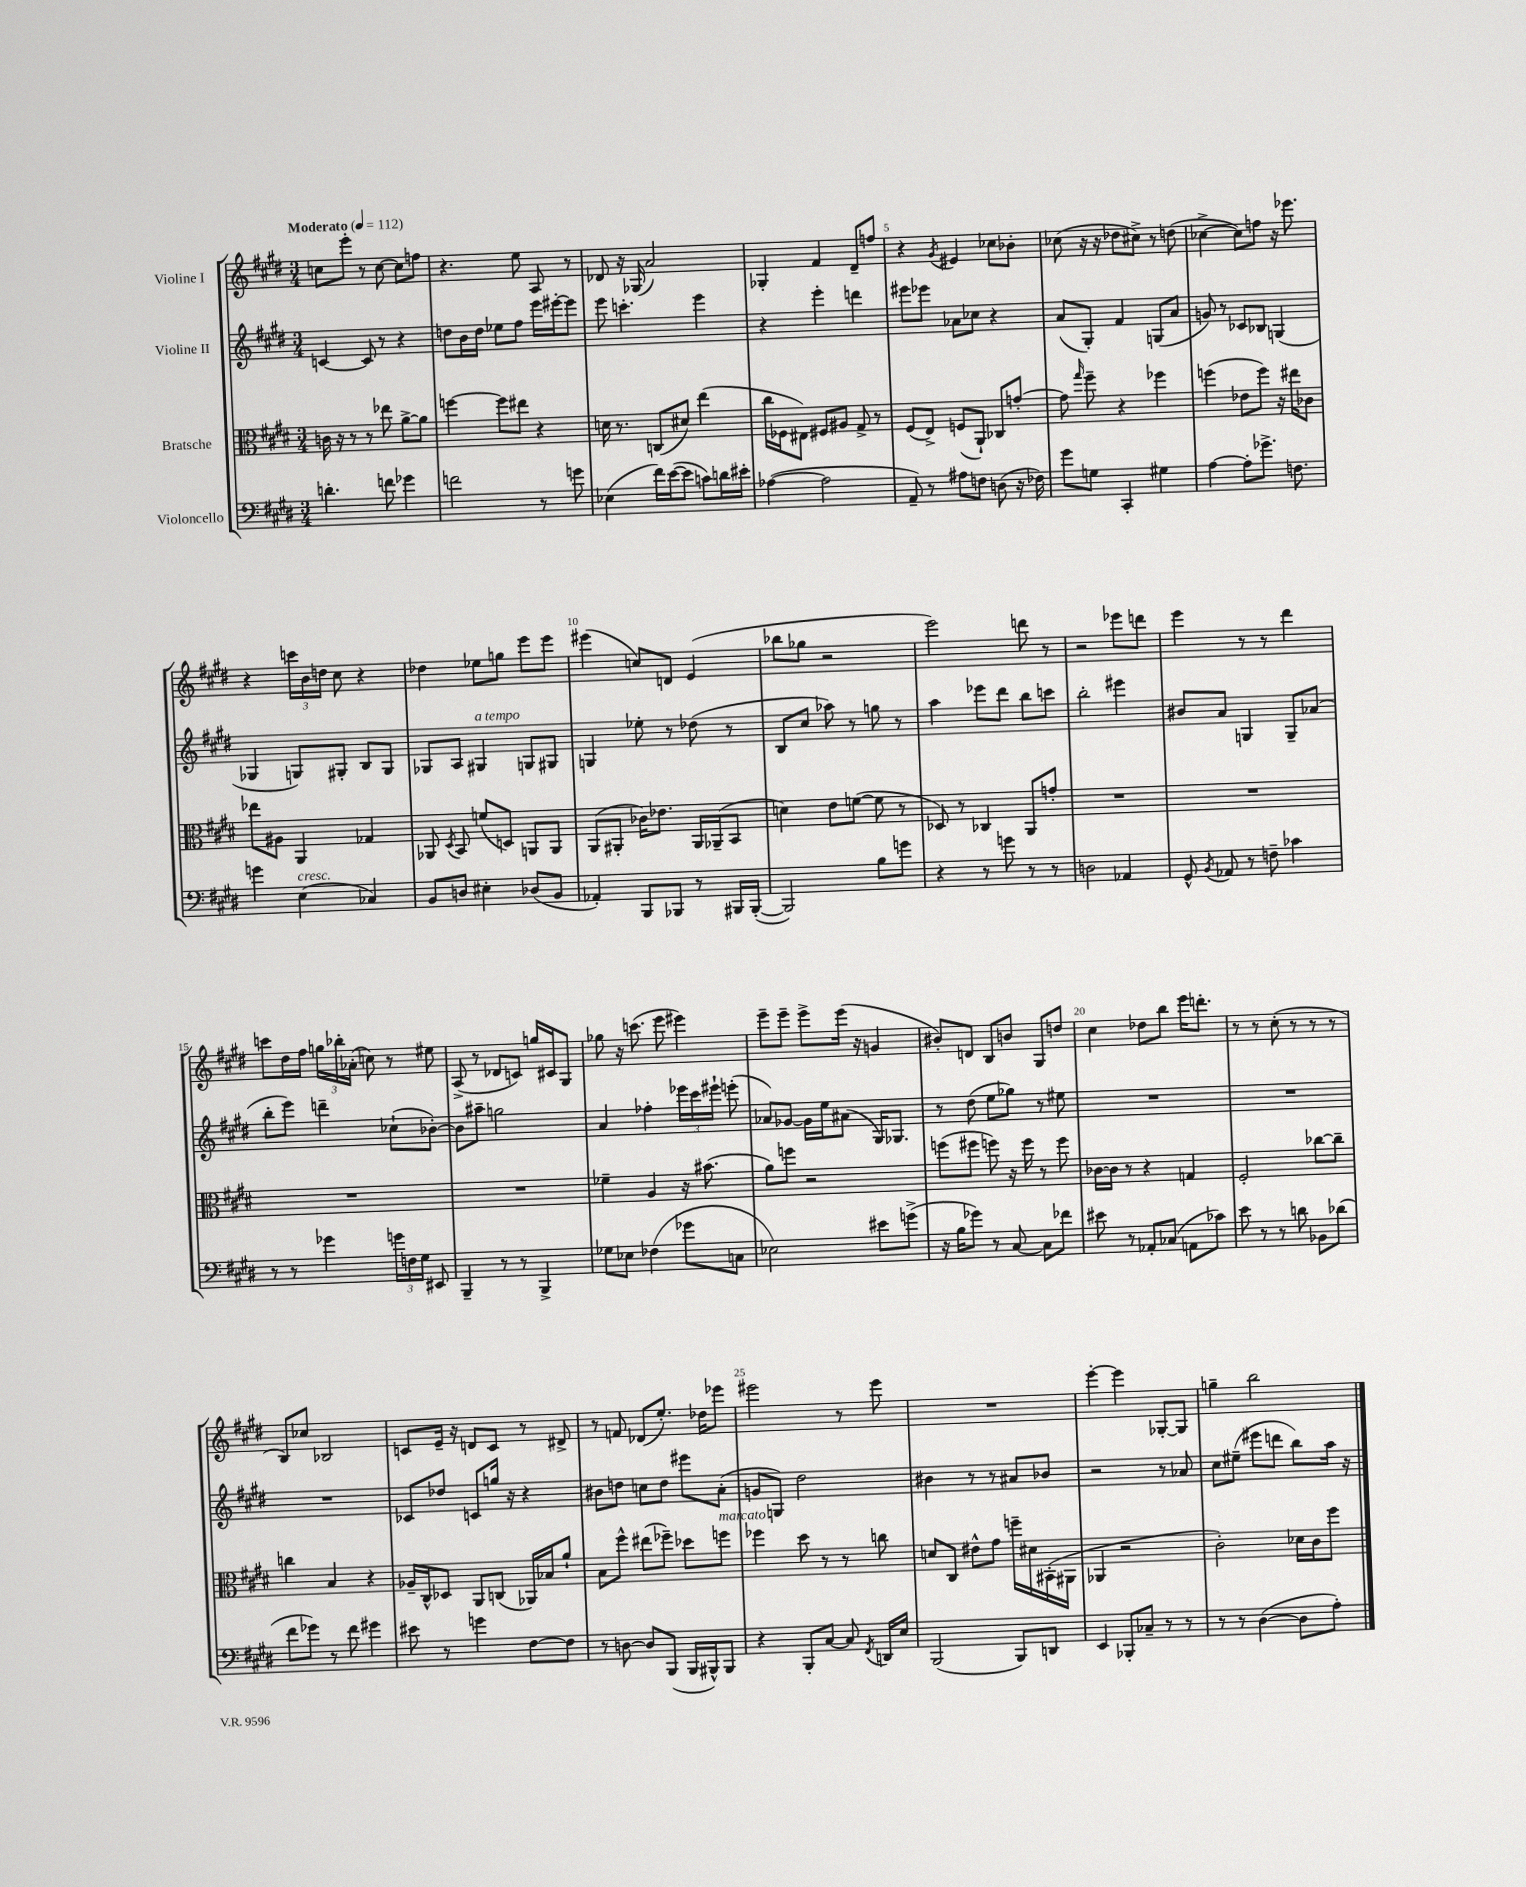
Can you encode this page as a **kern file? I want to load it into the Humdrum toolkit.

**kern	**kern	**kern	**kern
*part4	*part3	*part2	*part1
*staff4	*staff3	*staff2	*staff1
*I"Violoncello	*I"Bratsche	*I"Violine II	*I"Violine I
*clefF4	*clefC3	*clefG2	*clefG2
*k[f#c#g#d#]	*k[f#c#g#d#]	*k[f#c#g#d#]	*k[f#c#g#d#]
*M3/4	*M3/4	*M3/4	*M3/4
*MM112	*MM112	*MM112	*MM112
=1	=1	=1	=1
!	!	!	!LO:TX:a:B:t=Moderato
4.dn'\	16cn\	[4cn/	8ccn\L
.	16r	.	.
.	8r	.	8eee'\J
.	8r	8c/]	8r
8fn\	8ee-X\	8r	[8cc\
4g-X\	[8a^\L	4r	8cc\L]
.	8a\J]	.	8ffn\J
=2	=2	=2	=2
2fn\	[4ffn\	8ddn\L	4.r
.	.	16b\L	.
.	.	16dd\JJ	.
.	8ff\L]	8ee-X\L	.
.	8ee#X\J	8ff#\J	8ee\
8r	4r	16eee\LL	8A/
.	.	[16eee#X'\J	.
8gn\	.	8eee#\J]	8r
=3	=3	=3	=3
(4E-X\	16dn\	8eee\	8d-X/
.	8.r	.	.
.	.	4.cccn'\	16r
.	.	.	(16G-X/
16f#\LL)	(8Cn/L	.	2a/)
([16e\J	.	.	.
8e\J]	8d#X/J)	.	.
8cn\L)	(4ee\	4eee\	.
16dn\L	.	.	.
16e#X'\JJ	.	.	.
=4	=4	=4	=4
([4A-X\	16cc#\LL	4r	4G-X'/
.	16F-X\J	.	.
.	8E#X\J)	.	.
2A-\]	8F#X/L	4eee'\	4f#/
.	8A#X/J	.	.
.	8G#^/	4dddn\	8d#~/L
.	8r	.	8ffn/J
=5	=5	=5	=5
8AA~/)	(8F#/L	8eee#X\L	4r
8r	8E^/J)	8eee-X\J	.
.	.	.	8qg#/
8A#X\L	(8Fn/L	8a-X\L	4e#X/
8Fn\J	8AA`/J)	8cc-X\J	.
(8Dn\	8C-X/L	4r	8cc-X\L
16r	[8gn'/J	.	8b-X'\J
16F-X\)	.	.	.
=6	=6	=6	=6
8g#\L	8g\]	(8a/L	(8cc-X\
.	16qqgg#/	.	.
8Gn\J	8ff#~\	8G#'/J)	16r
.	.	.	16r
4CC#'/	4r	4f#/	8dd-X\L
.	.	.	8cc#X^\J)
4G#X\	4ff-X\	(8Gn/L	8r
.	.	8a/J	(8ddn\
=7	=7	=7	=7
[4A\	(4ffn\	8gn/)	[4cc-X^\
.	.	8r	.
8A'\L]	8e-X\L	8c-X/L	8cc-\L])
8.g-X^\J	8ff\J)	8B-X/J	8ffn\J
.	16r	(4Gn/	16r
8.Fn\	16ee#X\KL	.	8.eee-X\
.	8c-X\J	.	.
!!LO:LB:g=z
=8	=8	=8	=8
4gn\	8ee-X\L	4G-X/	4r
.	8A#X\J	.	.
!LO:TX:a:i:t=cresc.	!	!	!
(4E\	4AA/	8Gn/L)	24cccn\LL
.	.	.	24b\
.	.	.	24ddn\JJ
.	.	8G#X'/J	8cc#\
4C-X/)	4G-X/	8B/L	4r
.	.	8G#/J	.
=9	=9	=9	=9
8BB/L	8AA-X/	8G-X/L	4dd-X\
.	8qD#/	.	.
8Dn/J	8BB/	8A/J	.
!	!	!LO:TX:a:i:t=a tempo	!
4E#X'\	(8fn/L	4G#X/	8ee-X\L
.	8Dn/J)	.	8ggn\J
(8D-X/L	8AAn/L	8Gn/L	8eee\L
8BB/J	8AA/J	8G#X/J	8eee\J
=10	=10	=10	=10
4AA-X'/)	(8AA/L	4Gn/	(4eee#X\
.	8AA#X'/J	.	.
8BBB/L	16c-X\KL)	8ee-X'\	8ccn/L)
.	8.e-X\J	.	.
8BBB-X/J	.	8r	8dn/J
8r	16AA#/LL	(8dd-X\	(4e/
.	(16AA-X~/J	.	.
16BBB#X/LL	8BB/J	8r	.
([16BBB#'/JJ	.	.	.
=11	=11	=11	=11
2BBB#/])	4dn\)	8B/L	8bb-X\L
.	.	8cc#/J	8gg-X\J
.	8e\L	8aa-X\)	2r
.	([8fn\J	8r	.
8B\L	8f\]	8ggn\	.
8gn\J	8r	8r	.
=12	=12	=12	=12
4r	8D-X/)	4aa\	2eee\)
.	8r	.	.
8r	4C-X/	8eee-X\L	.
8gn\	.	8ddd#\J	.
8r	8AA/L	8bb\L	8dddn\
8r	8gn'/J	8cccn\J	8r
=13	=13	=13	=13
2Dn\	2.r	2bb'\	2r
4AA-X/	.	4eee#X\	8eee-X\L
.	.	.	8dddn\J
=14	=14	=14	=14
8GG#^^/	2.r	8b#X/L	4eee\
8qBB/	.	.	.
8AA-X/	.	8a/J	.
8r	.	4Gn/	8r
8Fn~\	.	.	8r
4c-X\	.	8G~/L	4ddd#\
.	.	(8a-X/J	.
!!LO:LB:g=z
=15	=15	=15	=15
8r	2.r	8bb'\L	8cccn\L
8r	.	8eee\J)	16dd#\L
.	.	.	16ff#\JJ
4g-X\	.	4dddn~\	24ggn\LL
.	.	.	24bb-X'\
.	.	.	(24a-X'\JJ
.	.	.	8ccn\)
24gn\LL	.	(8cc-X`\L	8r
24Fn\	.	.	.
24G#\JJ	.	.	.
8EE#X/	.	[8b-X'\J)	8ee#X\
=16	=16	=16	=16
4BBB~/	2.r	8b-\L]	(8A^/
.	.	8aa#X~\J	8r
8r	.	2ggn\	8d-X/L
8r	.	.	8cn/J)
4BBB^/	.	.	16ggn/LL
.	.	.	16c#X/J
.	.	.	8G#/J
=17	=17	=17	=17
8G-X\L	4f-X~\	4a/	8gg-X\
8E-X\J	.	.	16r
.	.	.	(8.cccn\
(4F-X\	4A/	4ff-X'\	.
.	.	.	8eee\
8g-X\L	16r	24eee-X\LL	4eee#X\)
.	.	24ccc#\	.
.	(8.b#X\	.	.
.	.	24eee#X`\JJ	.
8Cn\J	.	(8eeen'\	.
=18	=18	=18	=18
2E-X\)	8a\L)	8a-X/L)	8eee~\L
.	8ffn\J	[8g-X/J	8eee~\J
.	2r	16g-\LL]	8eee^\L
.	.	16ee\J	.
.	.	(8a#X\J	(16eee\Jk
.	.	.	16r
8e#X\L	.	16G#/KL)	4gn/
.	.	8.G-X/J	.
(8gn^\J	.	.	.
=19	=19	=19	=19
16r	(8ffn\L	8r	8b#X'/L)
16B\KL	.	.	.
8g-X\J)	8ff#X\J	(8dd#\	8dn/J
8r	8ffn\)	8ee\L	8B/L
[8C#/	16r	8gg-X\J)	8bn/J
.	16ff\	.	.
8C#\L]	8r	8r	8G#/L
8f-X\J	8ff\	8ee#X\	8ddn/J
=20	=20	=20	=20
8e#X\	[16c-X\LL	2.r	4cc#\
.	16c-\JJ]	.	.
8r	8r	.	.
8AA-X'/L	4r	.	8dd-X\L
(8C-X/J	.	.	8bb\J
8AAn\L	4Gn/	.	16eee\KL
.	.	.	8.dddn'\J
8c-X\J)	.	.	.
=21	=21	=21	=21
8e\	2F#'/	2.r	8r
8r	.	.	8r
8r	.	.	(8cc#'\
8dn\	.	.	8r
8BB-X\L	[8cc-X\L	.	8r
(8d-X\J	8cc-~\J]	.	8r
!!LO:LB:g=z
=22	=22	=22	=22
8f#\L	4ccn\	2.r	8B/L)
8g-X\J)	.	.	8cc-X/J
8r	4B/	.	2B-X/
8f#\	.	.	.
4g#X\	4r	.	.
=23	=23	=23	=23
8e#X\	16A-X~/LL	8c-X/L	8cn/L
.	16C#^^/J	.	.
8r	8D-X/J	8dd-X/J	16e~/Jk
.	.	.	16r
4gn\	8AA/L	8cn/L	8dn/L
.	(8Cn/J	16ggn/Jk	8c/J
.	.	16r	.
[8F#\L	16AA-X/LL)	4r	8r
.	16B-X/J	.	.
8F#\J]	8a`/J	.	8d#X^/
=24	=24	=24	=24
8r	8B\L	8b#X\L	8r
[8Dn\	8ff#^^\J	8ddn\J	8fn/
8D/L]	(8ee#X\L	8ccn\L	(8d-X/L
(8BBB/J	8ff-X~\J)	8dd\J	8.ee'/J)
16BBB/LL	8dd-X\L	8eee#X\L	.
16BBB#X^^/J)	.	.	16dd-X\KL
!	!LO:TX:a:i:t=marcato	!	!
8BBB#/J	8ffn\J	(8a'\J	8eee-X\J
=25	=25	=25	=25
4r	4ff-X\	8gn/L	2eee#X\
.	.	8Gn/J)	.
8BBB'/L	8dd#\	2dd#\	.
[8C#/J	8r	.	.
8C#/]	8r	.	8r
8qFF#/	.	.	.
16DDn/LL	8ccn\	.	8eee#\
16E/JJ	.	.	.
=26	=26	=26	=26
(2BBB/	8dn/L	4b#X\	2.r
.	8C#/J	.	.
.	8e#X^^\L	8r	.
.	8g#\J	8r	.
8BBB/L)	16ffn~\LL	8a#X/L	.
.	16d#X\	.	.
8DDn/J	(16BB#X'\	8b-X/J	.
.	16AA#X\JJ	.	.
=27	=27	=27	=27
4EE/	4AA-X/	2r	[4eee'\
8BBB-X'/L	2r	.	4eee\]
8C-X~/J	.	.	.
8r	.	8r	[8G-X'/L
8r	.	8a-X/	8G-/J]
=28	=28	=28	=28
8r	2c#'\)	8cc#\L	4ggn~\
8r	.	(8ee#X~\J	.
([4D#\	.	8eee#X\L	2bb\
.	.	8dddn\J	.
8D#\L]	16d-X\LL	8bb\L)	.
.	16c#\J	.	.
8A'\J)	8ff#\J	16aa\Jk	.
.	.	16r	.
==	==	==	==
*-	*-	*-	*-
